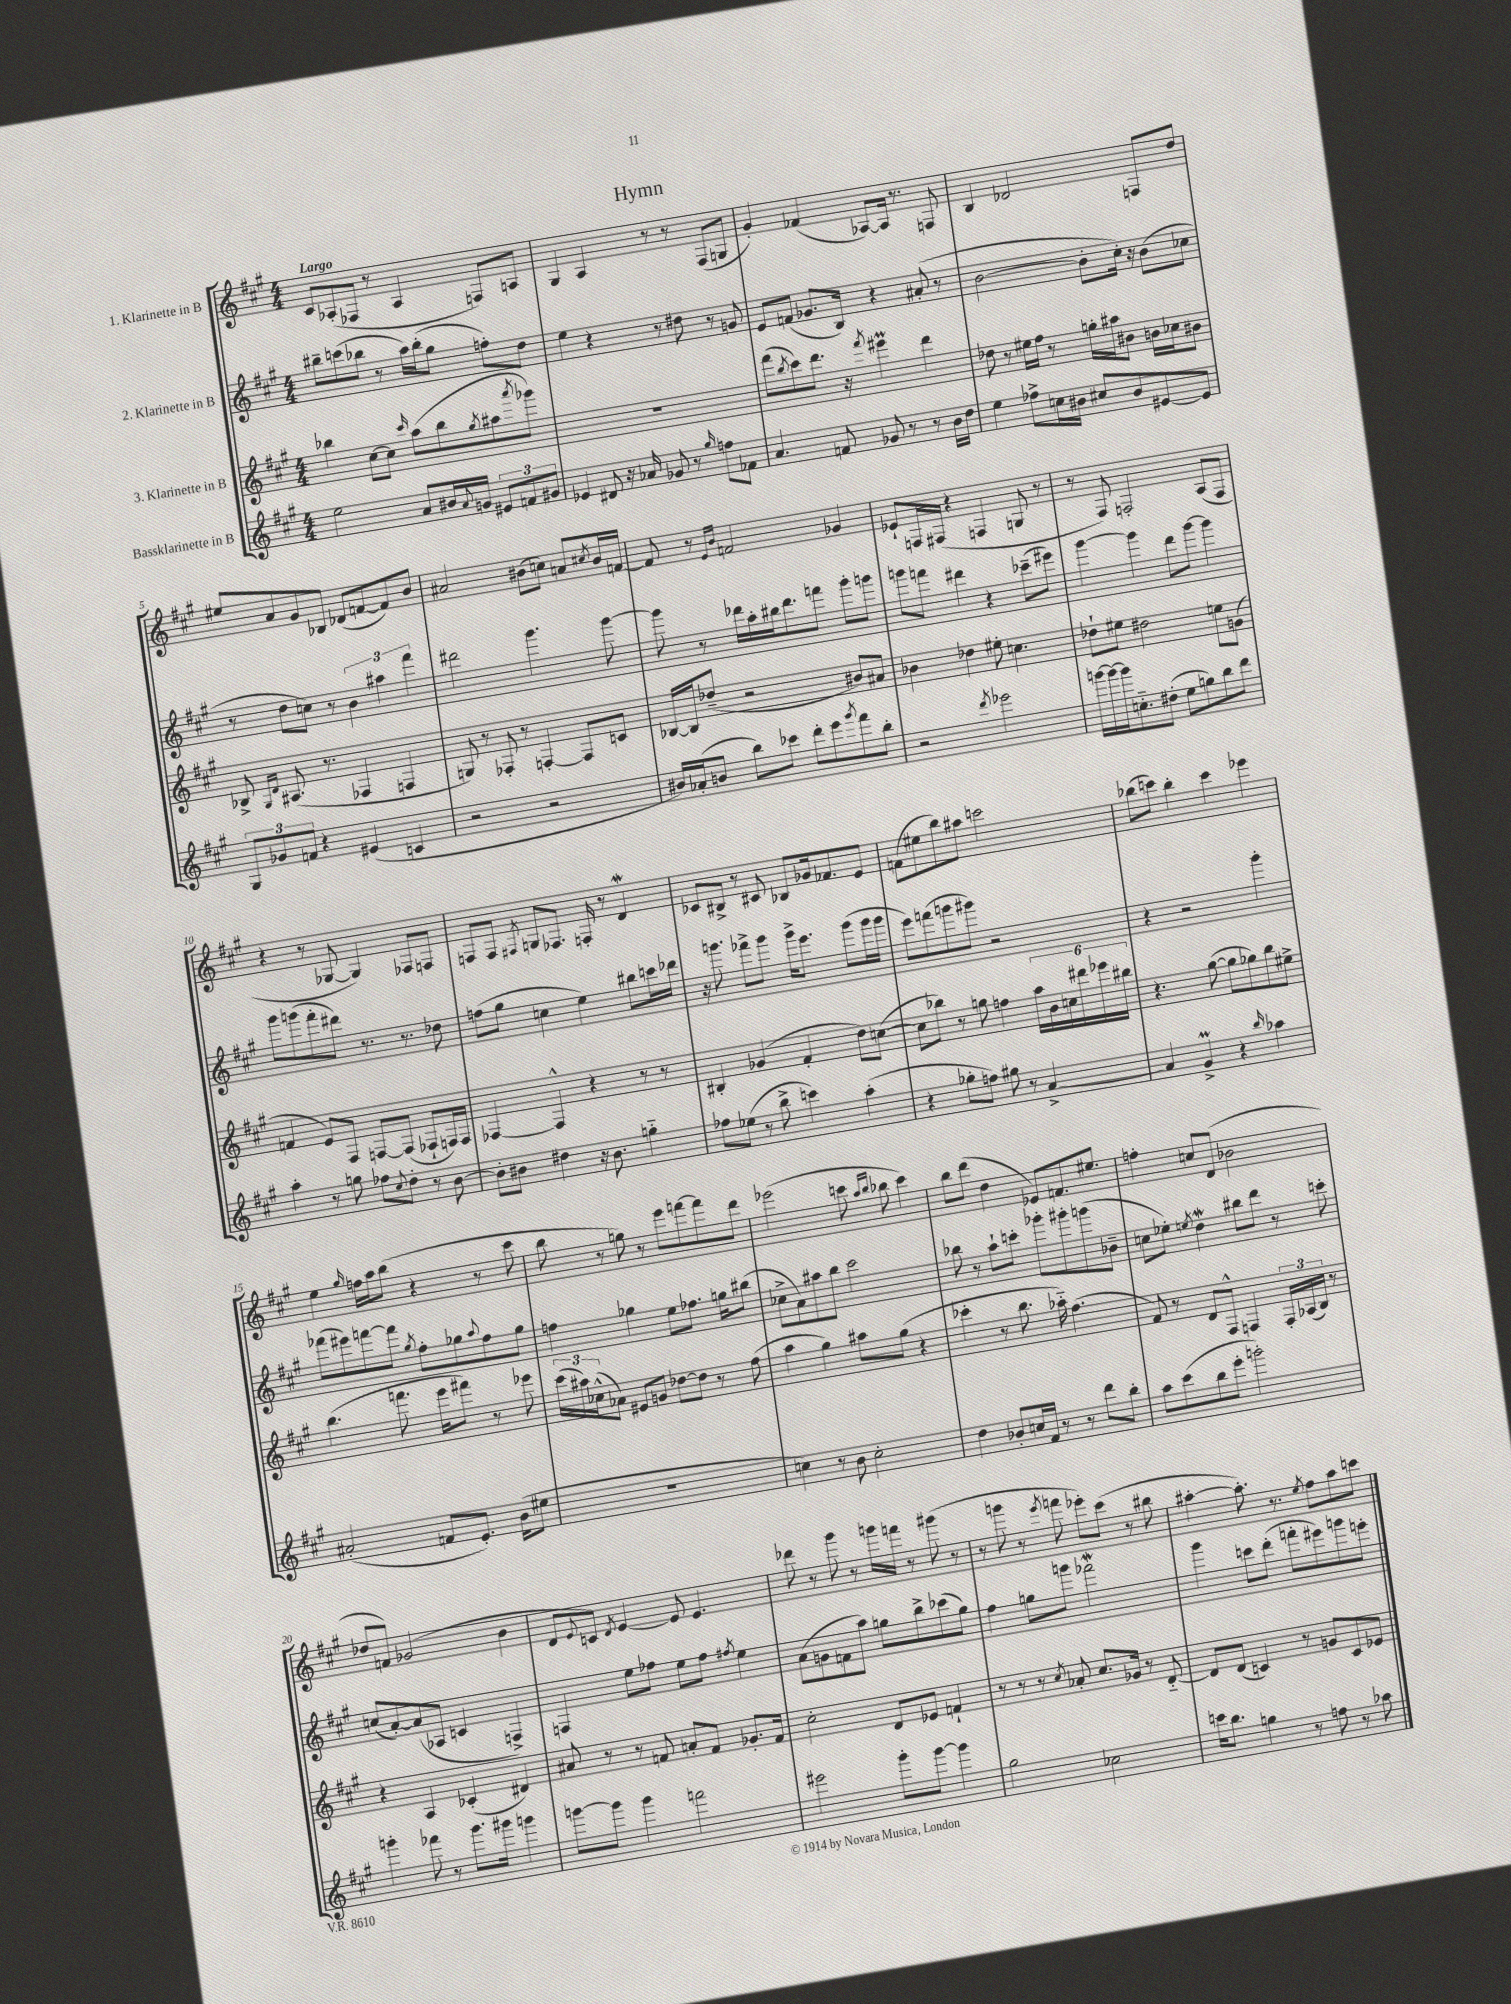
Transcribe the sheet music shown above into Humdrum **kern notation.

**kern	**kern	**kern	**kern
*staff4	*staff3	*staff2	*staff1
*clefG2	*clefG2	*clefG2	*clefG2
*k[f#c#g#]	*k[f#c#g#]	*k[f#c#g#]	*k[f#c#g#]
*M4/4	*M4/4	*M4/4	*M4/4
2ee\	4bb-\	8bb#~\L	8c#/L
.	.	(8ccc\	(8A-'/
.	[8cc#\L	8bb-\J	8F-/J
.	8cc#\]J	8r	8r
.	16qqccc#/	.	.
8a/L	(8aa\L	16aa\LL)	4A-/
.	.	(16bb-'\J	.
16b#/L	8bb-\	8gg#\J	.
8qqa/	.	.	.
16g/JJ	.	.	.
.	8qgg#/	.	.
12e#/L	8aa#\	8ff'\L)	8F/L)
12f/	.	.	.
.	8qaaa/	.	.
.	8ggg-\J)	8dd\J	8A/J
12g#/J	.	.	.
=	=	=	=
4e-/	1r	4ee\	4G#/
8d#/	.	4r	4A/
16r	.	.	.
16a-/	.	.	.
8g-/	.	8r	8r
8r	.	8dd#\	8r
16qqgg#/	.	.	.
8ff\L	.	8r	(8F#/L
8f-\J	.	8g/	8G/J
=	=	=	=
4.a/	(8fff#\L	8e/L	4g#'/)
.	8qbb/	.	.
.	8ccc#\)	(8f/J	.
.	8.ddd\J	8.g-/L	(4f-/
8f/	.	.	.
.	16r	16B/Jk)	.
.	8qfff#/	.	.
8g-/	4eee#\	4r	[8A-/L)
8r	.	.	16A-/]Jk
.	.	.	8.r
8r	4ddd\	(8a#'/	.
16b\LL	.	8r	8F/
16dd\JJ	.	.	.
=	=	=	=
4ee\	8dd-\	[2b\	4B/
.	8r	.	.
8ff-^\L	16ee#\LL	.	2d-/
.	16ff#\JJ	.	.
16cc\L	8r	.	.
16b#\JJ	.	.	.
8cc#/L	16gg'\LL	8b'\]L	.
.	16aa#\J	.	.
8b#/	8b#\J	16cc#'\Jk)	.
.	.	16r	.
[8e#/	16b\LL	(8b\L	8F/L
.	16cc-\J	.	.
8e#/]J	8b#\J	8cc-\J	8dd/J
=	=	=	=
12G#/L	8B-^/	8r	8ee#/L
12g-/	.	.	.
.	16qqG#/LL	.	.
.	16qqd/JJ	.	.
.	(8.A#/	8dd\L	8a/
12f/J	.	.	.
4r	.	8cc\J)	8g#/
.	8.r	.	.
.	.	8r	8B-/J
(4e#/	4F-/	6b\	(8d-/L
.	.	.	[8f/
.	.	6aa#\	.
4c/	4F/	.	8f/])
.	.	6fff#\	.
.	.	.	8b/J
=	=	=	=
2r	8G/)	2ddd#\	2a#/
.	8r	.	.
.	8F-'/	.	.
.	8r	.	.
2r	[4F'/	4.ggg#\	(8b#\L
.	.	.	8cc\J)
.	8F/]L	.	8a/L
.	.	.	8qcc#/
.	8c/J	[8ggg#\	16b#/L
.	.	.	[16f/JJ
=	=	=	=
16b#/LL)	[16B-/LL	8ggg#\]	8f/]
(16a-'/J	16B-/]J	.	.
8b/J	(8dd-~/J	8r	8r
.	.	.	16qqe/LL
.	.	.	16qqb/JJ
8bb\L)	2r	16ddd-\LL	2f/
.	.	16aa'\	.
8ccc-\J	.	16bb#\J	.
.	.	8.ddd-\	.
8ddd'\L	.	.	.
8eee\	.	8fff\J	.
8qggg#/	.	.	.
8fff#\	8b#/L)	8ggg#'\L	4g-/
8bb'\J	8a#/J	8ggg\J	.
=	=	=	=
2r	4b-\	8ggg\L	8e-`/L
.	.	8fff\J	16F/L
.	.	.	(16F#/JJ
.	4dd-\	4ddd#\	4r
8qddd/	.	.	.
2eee-\	8ee#'\	4r	4F/
.	4.cc\	.	.
.	.	(8ccc-~\L	8G/
.	.	8eee#\J)	8r
=	=	=	=
[16ggg\LL	8dd-`\L	[4ggg#\	8r
16ggg\_	.	.	.
16ggg\]J	8ee#\J	.	8F#/)
8.cc'~\	.	.	.
.	2dd#\	4ggg#\]	2F'/
(8dd#'\J	.	.	.
8ee\L	.	8ddd\L	.
8gg\)	.	[8ggg#\J	.
8bb\	8ee\L	4ggg#\]	(8A/L
8ddd\J	(8g\J	.	8F/J
=	=	=	=
4aa'\	4f/	8ggg#\L	4r
.	.	(8ggg\	.
8r	8e/L)	8fff#'\	8r
8gg\	8F#/J	8ddd#\J)	[8G-/
8ff-\L	[8F/L	8.r	4G-/])
8qqcc#/	.	.	.
8dd'\J	(8F/]J	.	.
.	.	8.r	.
8r	8F-`/L	.	8F-/L
[8b\	16F/L)	8dd-\	8F/J
.	16F/JJ	.	.
=	=	=	=
8b'\]L	[4F-/	(8ff\L	8F/L
8b#\J	.	8gg#\J	8F/J
.	.	.	8qF#/
4dd#\	4F-^^/]	4cc\	8G/L
.	.	.	8.F-/J
16r	4r	4ee\)	.
8.b#\	.	.	16F'/
.	.	.	8r
4gg'~\	8r	8bb#\L	4d/
.	8r	16ccc\L	.
.	.	16ddd-\JJ	.
=	=	=	=
8ff-\L	4B#'/	16r	8c-/L
.	.	8.ggg\	.
(8ee-\J	.	.	8B#^/J
8r	(4g-/	8fff-^\L	8r
8bb^\	.	8ggg\J	8c#/
4ccc\)	4f#'/	16ggg^\LK	8B-/L
.	.	8.eee\J	.
.	.	.	16g-/k
.	.	.	8.f-/
(4aa'\	8dd\L)	(8ggg\L	.
.	([8cc\J	16ggg\L	8e/J
.	.	16ggg\JJ	.
=	=	=	=
4r	8cc\]L	8eee\L)	(8f\L
.	8bb-\J)	(8fff\	8ee#\
8gg-'\L	8r	8ggg\	8bb\)
8ff\J)	8gg\	8ggg#\J)	8aa#\J
8gg#\	4ff\	2r	2ccc\
8r	.	.	.
[4a^/	24aa\LL	.	.
.	24b\	.	.
.	24cc\	.	.
.	24ddd#\	.	.
.	24eee-\	.	.
.	24bb#\JJ	.	.
=	=	=	=
4a/]	4.r	4r	(8bb-\L
.	.	.	8ccc\J)
4g#^/	.	2r	4bb-'\
.	([8gg#\	.	.
4r	8gg#\]L	.	4ccc\
.	8gg-\)	.	.
16qqbb/	.	.	.
4aa-\	8bb\	4ggg#'\	4eee-\
.	8ee#^\J	.	.
=	=	=	=
(2a#'/	(4.bb\	(8fff-\L	4ee\
.	.	8eee#\)	.
.	.	.	16qqgg#/
.	.	[8fff\	16ff\LL
.	.	.	16aa\J
.	8.fff\	8fff\]J	(8bb\J
.	.	8qgg#/	.
8f/L	.	8ff#'\L	4r
.	16eee\LK	.	.
8.e'/J)	8fff#\J)	8gg-\	.
.	.	8qqaa/	.
.	8r	8ff#\	8r
(16b\LK	.	.	.
8ee#\J	8eee-\	8gg-\J	8ccc#\
=	=	=	=
1r	(24ccc#\LL	4ff\	8bb\
.	24aa#\)	.	.
.	(24cc-^^\J	.	.
.	8a-\J)	.	8r
.	8e#/L	4gg-\	8gg\)
.	8g/J	.	8r
.	[8dd-\L	8ee\L	8eee\L
.	8dd-\]J	8.ff-\J	[8fff\
.	8r	.	8fff\]
.	.	16gg\LK	.
.	(8ff#\	(8bb#\J	8ddd\J
=	=	=	=
4cc\)	4aa\	8cc-^\L	(2eee-\
.	.	8a\)	.
8r	4gg#\)	8aa#\	.
8b\	.	8bb\J	.
2cc'\	8aa#\L	2ccc#\	8ccc\
.	.	.	16qqaa/LL
.	.	.	16qqbb/JJ
.	(8gg#\J	.	8bb-\
.	4r	.	4ccc\)
=	=	=	=
4dd\	4ccc-'\	8bb-\	8bb\L
.	.	8r	(8ddd\J
8b-'/L	8r	8aa`\L	4dd\
16cc/L	8.bb\	8ccc'\J	.
16f#/JJ	.	.	.
8r	.	8ggg-'\L	8e-/L)
.	16aa-'~\)	.	.
8r	(4.ff#\	8ggg#'\	8.f/
8ddd\L	.	(8ggg\	.
.	.	.	8.ee#/J
8bb'\J	.	8b-~\J	.
=	=	=	=
8aa\L	8f#/)	8cc\L	4ff'\
(8ccc#\	8r	8ee-'\J)	.
.	.	8qee/	.
8bb\	8d/L	4dd\	8cc/L
8eee'\J	8F#^^/J	.	(8d/J
2ggg'\)	4F/	8bb#\L	2b-\
.	.	8ddd\J	.
.	24F'/LL	8r	.
.	(24A-/	.	.
.	24B/JJ)	.	.
.	8r	8ccc'\	.
=	=	=	=
4ggg'\	4r	(8cc/L	8dd-/L
.	.	[8a'/)	8f/J)
8fff-\	4A/	(8a/]	(2g-/
8r	.	8A-/J	.
8.ggg\L	(4c-'/	4c/	.
16ggg#\Jk	.	.	.
4ggg\	4d#/)	4F^/)	4b\
=	=	=	=
[8ggg\L	8a#/	4F/	8d/L
.	.	.	8qqe/
8ggg\]J	8r	.	8c/J)
.	.	.	8qd/
4ggg\	8r	8ee\L	[4e/
.	8f/	8ff-\J	.
2fff\	8a'/L	8ee\L	8e/]
.	8f/J	8ff-\J	4.e/
.	.	8qff#/	.
.	8.g-'/L	4ee\	.
.	16f/Jk	.	.
=	=	=	=
2eee#\	2cc#'\	(8a\L	8ddd-\
.	.	8g\	8r
.	.	8f\	8ggg#\
.	.	8aa\J)	8r
8ggg#'\L	8d/L	8gg\L	16ggg\LL
.	.	.	16fff\JJ
[8ggg#\J	8e-/J	8bb^\	8r
4ggg#\]	4f`/	(8ccc-\	(8ggg#\
.	.	8gg\J)	8r
=	=	=	=
2gg#\	8r	4ff#\	8r
.	8r	.	8ggg\
.	8r	8gg\L	8r
.	8qcc#/	.	8qeee/
.	8a-'/	8ggg\J	8fff\
2cc-\	8.cc#/L	2fff-\	8eee-'\L)
.	.	.	(8ccc#\J
.	16g-/Jk	.	.
.	8r	.	8r
.	[8d'~/	.	8bb#\
=	=	=	=
16ccc\LK	8d/]L	4ggg#\	[4aa#'\
8.bb\J	.	.	.
.	(8d/J	.	.
4gg\	4c/)	8ccc\L	8.aa#'\])
.	.	(8ddd'\J	.
.	.	.	8.r
8r	8r	8fff'\L	.
.	.	.	8qee/
8ff\	8g/L	8eee#\)	8ff#\L
8r	8c/	8ggg\	8aa#\
8aa-\	8e-/J	8eee'\J	8ccc\J
==	==	==	==
*-	*-	*-	*-
